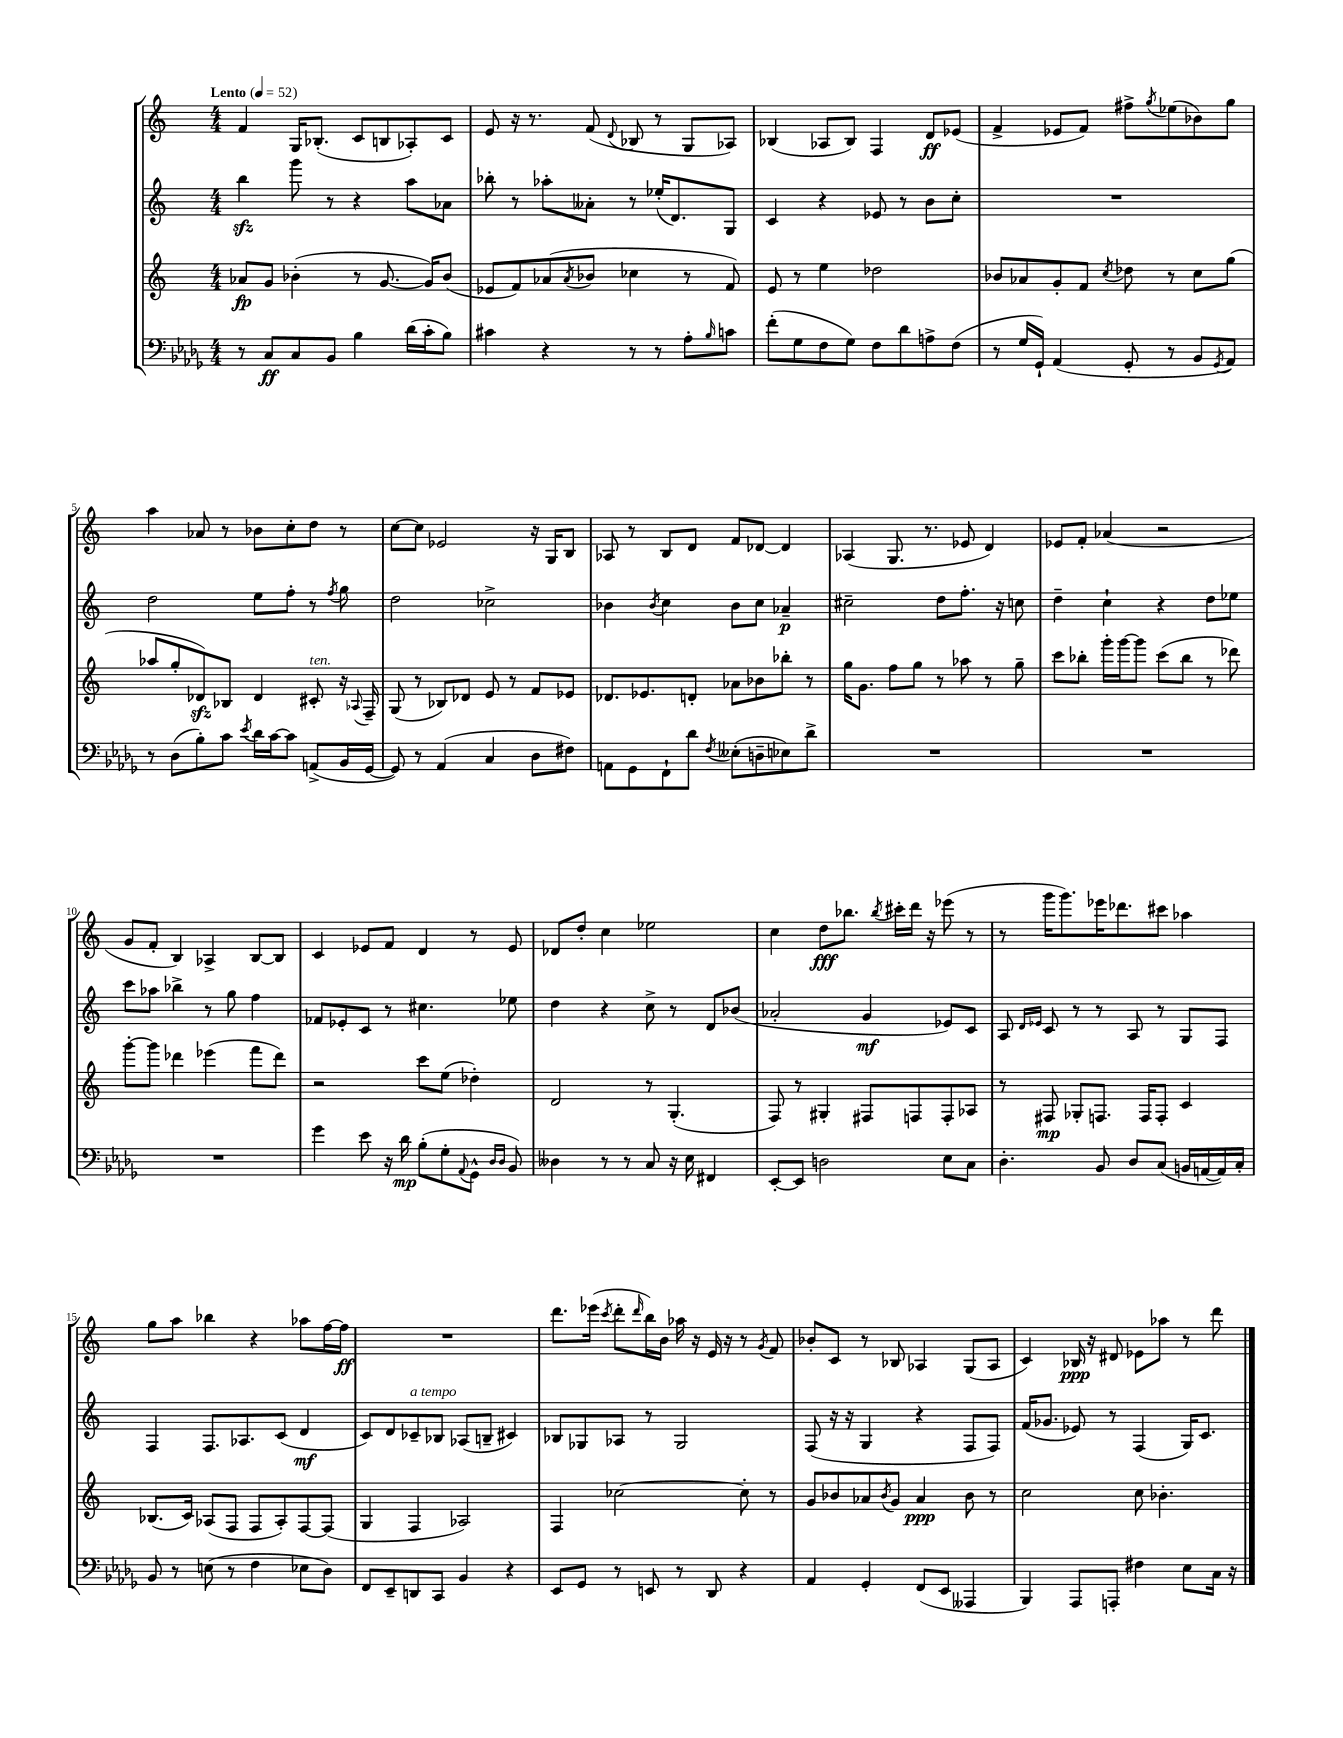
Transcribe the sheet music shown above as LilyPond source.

<<
\new StaffGroup <<
\new Staff = "s0" {
    \clef treble \key c \major \numericTimeSignature \time 4/4 \tempo "Lento" 4 = 52
    f'4 g16 bes8.-.( c'8 b8 aes8-.) c'8 |
    e'8 r16 r8. f'8( \appoggiatura { d'8 } bes8 r8 g8 aes8) |
    bes4( aes8 bes8) f4 d'8\ff ees'8( |
    f'4-> ees'8 f'8) fis''8-> \acciaccatura { g''8 } ees''8( bes'8) g''8 |
    a''4 aes'8 r8 bes'8 c''8-. d''8 r8 |
    c''8~ c''8 ees'2 r16 g16 b8 |
    aes8 r8 b8 d'8 f'8 des'8~ des'4 |
    aes4( g8. r8. ees'8 d'4) |
    ees'8 f'8-. aes'4( r2 |
    g'8 f'8-. b4) aes4-> b8~ b8 |
    c'4 ees'8 f'8 d'4 r8 ees'8 |
    des'8 d''8-. c''4 ees''2 |
    c''4 d''8\fff bes''8. \acciaccatura { bes''8 } cis'''16-. d'''16 r16 ees'''8( r8 |
    r8 g'''16 g'''8.) ees'''16 des'''8. cis'''8 aes''4 |
    g''8 a''8 bes''4 r4 aes''8 f''16~ f''16\ff |
    R1 |
    d'''8. ees'''16( \acciaccatura { c'''8 } d'''8-. \grace { d'''16 } b''16) b'16 aes''16 r16 e'16 r16 r8 \acciaccatura { g'8 } f'8 |
    bes'8-. c'8 r8 bes8 aes4 g8( aes8 |
    c'4) bes16\ppp r16 dis'8 ees'8 aes''8 r8 d'''8 \bar "|." |
}
\new Staff = "s1" {
    \clef treble \key c \major \numericTimeSignature \time 4/4
    b''4\sfz g'''8 r8 r4 a''8 aes'8 |
    bes''8-. r8 aes''8-. aeses'8-. r8 ees''16-.( d'8.) g8 |
    c'4 r4 ees'8 r8 b'8 c''8-. |
    R1 |
    d''2 e''8 f''8-. r8 \acciaccatura { f''8 } g''8 |
    d''2 ces''2-> |
    bes'4 \acciaccatura { bes'8 } c''4 bes'8 c''8 aes'4--\p |
    cis''2-- d''8 f''8.-. r16 c''8 |
    d''4-- c''4-! r4 d''8 ees''8 |
    c'''8 aes''8 bes''4-> r8 g''8 f''4 |
    fes'8 ees'8-. c'8 r8 cis''4. ees''8 |
    d''4 r4 c''8-> r8 d'8 bes'8( |
    aes'2-. g'4\mf ees'8) c'8 |
    a8 \grace { d'16 ees'16 } c'8 r8 r8 a8 r8 g8 f8 |
    f4 f8. aes8. c'8( d'4\mf |
    c'8) d'8 ces'8--^\markup { \italic "a tempo" } bes8 aes8( b8-- cis'4) |
    bes8 ges8 aes8 r8 ges2 |
    f8( r16 r16 g4 r4 f8 f8) |
    f'16( ges'8. ees'8) r8 f4( g16) c'8. \bar "|." |
}
\new Staff = "s2" {
    \clef treble \key c \major \numericTimeSignature \time 4/4
    aes'8\fp g'8 bes'4-.( r8 g'8.~ g'16) bes'8( |
    ees'8 f'8) aes'8( \acciaccatura { aes'8 } bes'8 ces''4 r8 f'8) |
    e'8 r8 e''4 des''2 |
    bes'8 aes'8 g'8-. f'8 \acciaccatura { c''8 } des''8 r8 c''8 g''8( |
    aes''8 g''8-. des'8\sfz) bes8 des'4 cis'8-.^\markup { \italic "ten." } r16 \appoggiatura { aes8 } f16-- |
    g8( r8 bes8) des'8 e'8 r8 f'8 ees'8 |
    des'8. ees'8. d'8-. aes'8 bes'8 bes''8-. r8 |
    g''16 g'8. f''8 g''8 r8 aes''8 r8 g''8-- |
    c'''8 bes''8-. g'''16-. g'''16~ g'''8 c'''8( bes''8 r8 des'''8) |
    g'''8~-. g'''8 des'''4 ees'''4( f'''8 des'''8) |
    r2 c'''8 e''8( des''4-.) |
    d'2 r8 g4.-.( |
    f8) r8 gis4-. fis8 f8 f8-. aes8 |
    r8 fis8\mp ges8-. f8. f16 f8-. c'4 |
    bes8.( c'16) aes8( f8 f8 aes8-.) f8~ f8( |
    g4 f4 aes2) |
    f4 ces''2~ ces''8-. r8 |
    g'8 bes'8 aes'8 \acciaccatura { bes'8 } g'8 aes'4\ppp bes'8 r8 |
    c''2 c''8 bes'4.-. \bar "|." |
}
\new Staff = "s3" {
    \clef bass \key des \major \numericTimeSignature \time 4/4
    r8 c8\ff c8 bes,8 bes4 des'16( c'16-. bes8) |
    cis'4 r4 r8 r8 aes8-. \grace { bes16 } c'8 |
    f'8-.( ges8 f8 ges8) f8 des'8 a8-> f8( |
    r8 ges16 ges,16-!) aes,4( ges,8-. r8 bes,8 \acciaccatura { ges,8 } aes,8) |
    r8 des8( bes8-.) c'8 \acciaccatura { ees'8 } des'16 c'16~ c'8 a,8->( bes,16 ges,16~ |
    ges,8) r8 aes,4( c4 des8 fis8) |
    a,8 ges,8 f,8-! des'8 \acciaccatura { f8 } eeses8-.( d8-- ees8) des'8-> |
    R1 |
    R1 |
    R1 |
    ges'4 ees'8 r16 des'16\mp bes8-.( ges8-. \appoggiatura { aes,8 } ges,8-^ \grace { des16 des16 } bes,8) |
    deses4 r8 r8 c8 r16 ees16 fis,4 |
    ees,8~-. ees,8 d2 ees8 c8 |
    des4.-. bes,8 des8 c8( b,16 a,16~ a,16) c16-. |
    bes,8 r8 e8( r8 f4 ees8 des8) |
    f,8 ees,8-- d,8 c,8 bes,4 r4 |
    ees,8 ges,8 r8 e,8 r8 des,8 r4 |
    aes,4 ges,4-. f,8( ees,8 aeses,,4 |
    bes,,4) aes,,8 a,,8-. fis4 ees8 c16 r16 \bar "|." |
}
>>
>>
